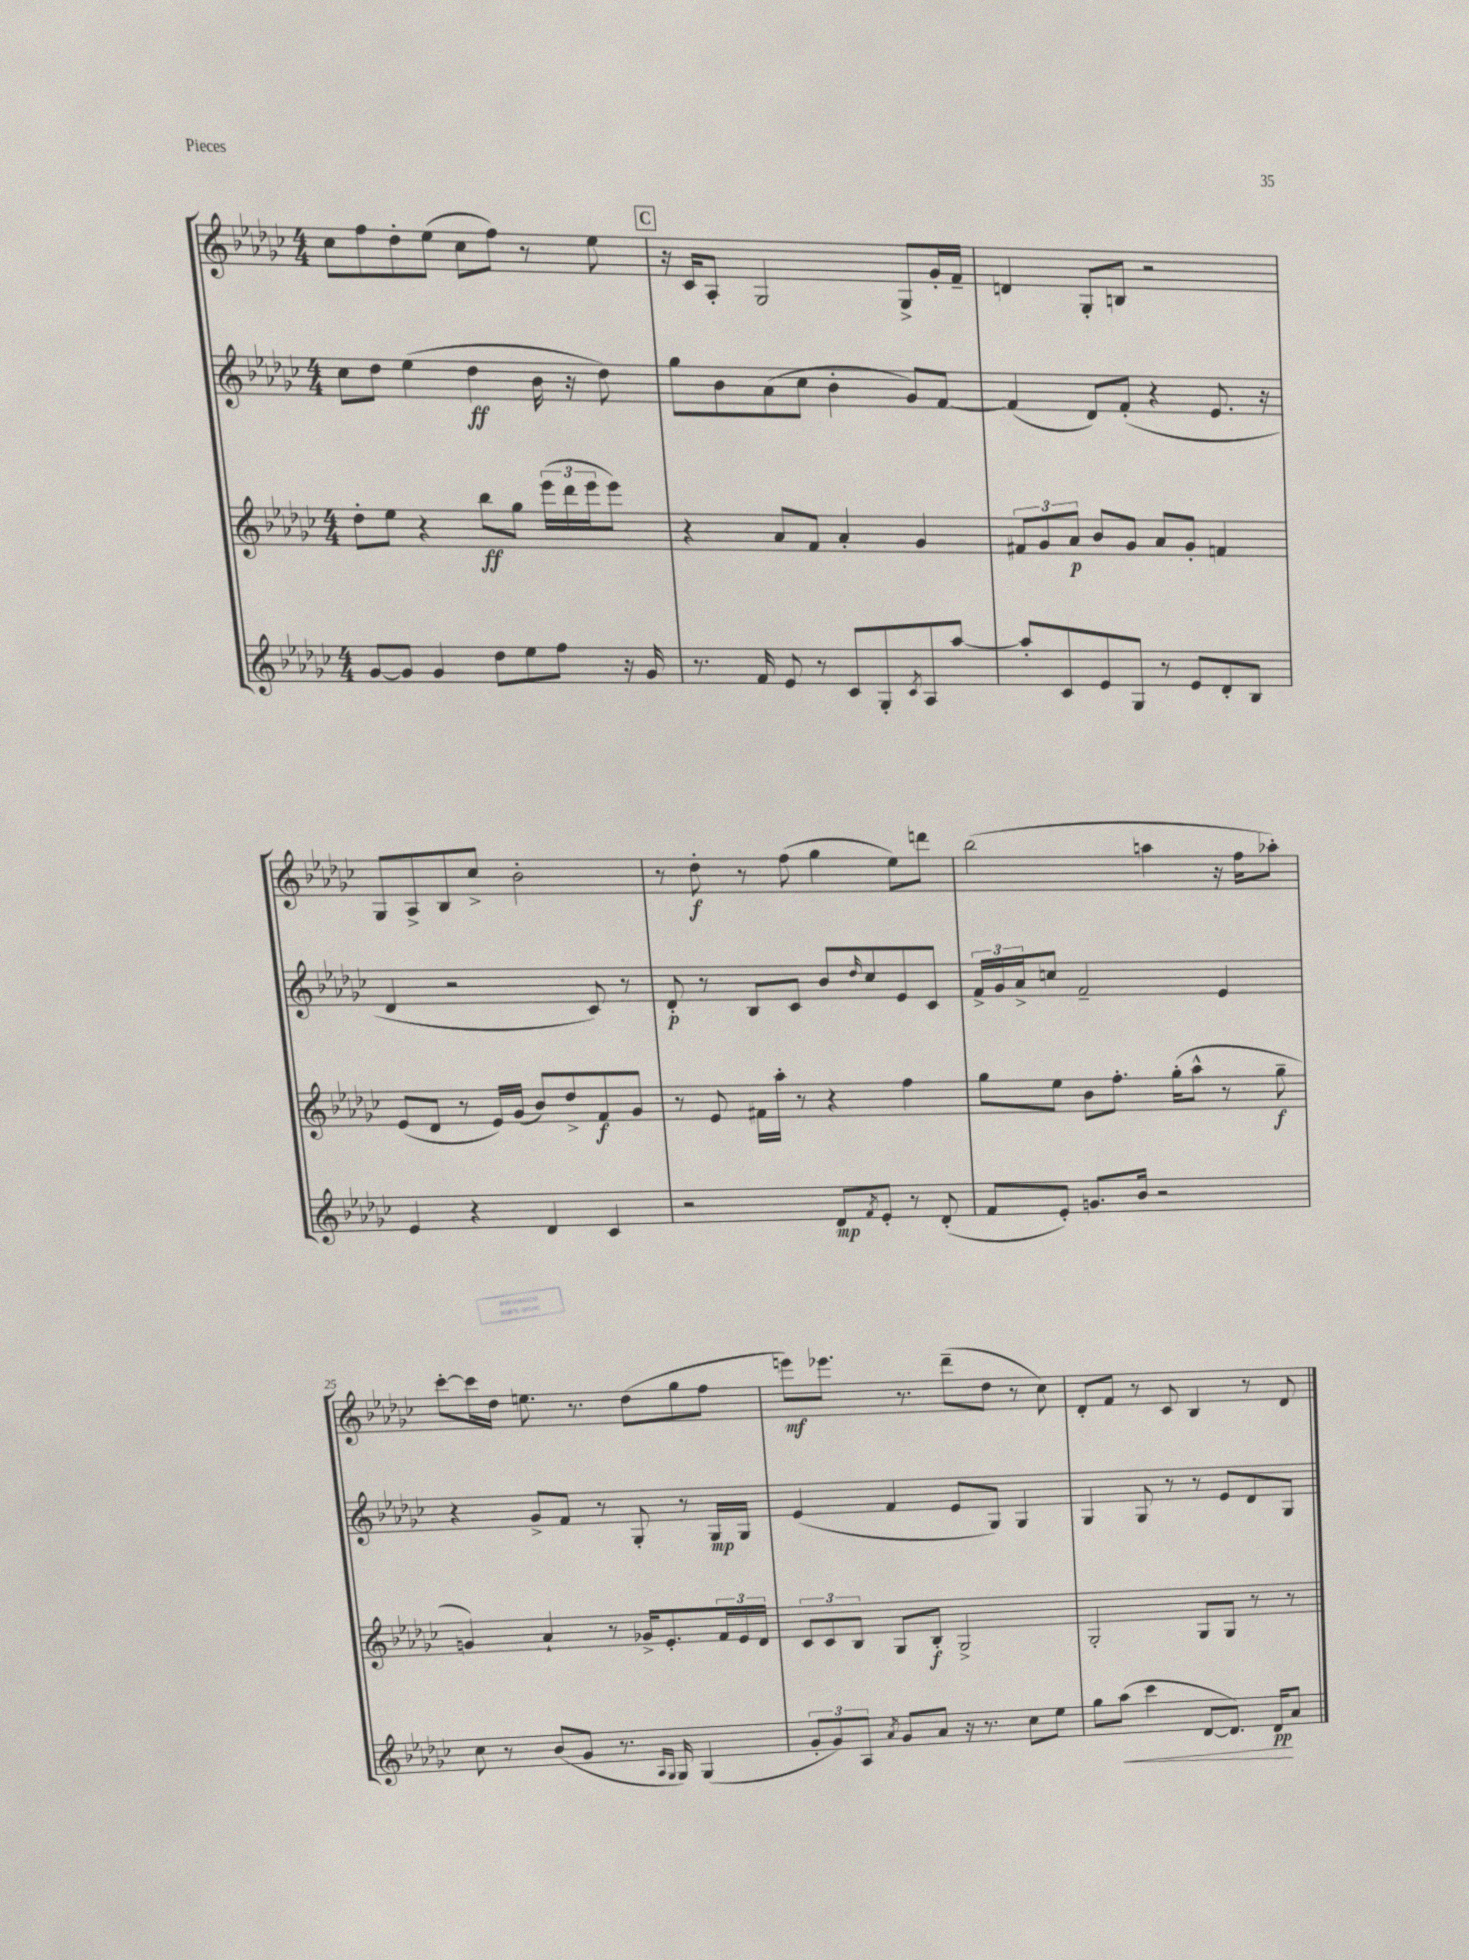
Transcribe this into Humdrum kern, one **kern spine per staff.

**kern	**kern	**kern	**kern
*staff4	*staff3	*staff2	*staff1
*clefG2	*clefG2	*clefG2	*clefG2
*k[b-e-a-d-g-c-]	*k[b-e-a-d-g-c-]	*k[b-e-a-d-g-c-]	*k[b-e-a-d-g-c-]
*M4/4	*M4/4	*M4/4	*M4/4
[8g-	8dd-'	8cc-	8cc-
8g-]	8ee-	8dd-	8ff
4g-	4r	(4ee-	8dd-'
.	.	.	(8ee-
8dd-	8bb-	4dd-	8cc-
8ee-	8gg-	.	8ff)
8ff	(24eee-	16b-	8r
.	24ddd-	.	.
.	.	16r	.
.	24eee-	.	.
16r	8eee-)	8dd-)	8ee-
16g-	.	.	.
=	=	=	=
8.r	4r	8gg-	16r
.	.	.	16c-
.	.	8b-	8A-'
16f	.	.	.
8e-	8a-	(8a-	2G-
8r	8f	8cc-	.
8c-	4a-'	4b-'	.
8G-'	.	.	.
8qc-	.	.	.
8A-	4g-	8g-)	8G-^
[8aa-	.	[8f	16g-'
.	.	.	16f~
=	=	=	=
8aa-']	12f#	(4f]	4d
.	12g-	.	.
8c-	.	.	.
.	12a-	.	.
8e-	8b-	8d-)	8G-'
8G-	8g-	(8f'	8B
8r	8a-	4r	2r
8e-	8g-'	.	.
8d-'	4f	8.e-	.
8B-	.	.	.
.	.	16r	.
=	=	=	=
4e-	(8e-	4d-	8G-
.	8d-	.	8A-^
4r	8r	2r	8B-
.	16e-)	.	8cc-^
.	(16g-	.	.
4d-	8b-)	.	2b-'
.	8dd-^	.	.
4c-	8f	8c-)	.
.	8g-	8r	.
=	=	=	=
2r	8r	8d-'	8r
.	8e-	8r	8dd-'
.	16f#	8B-	8r
.	16aa-'	.	.
.	8r	8c-	(8ff
8d-	4r	8b-	4gg-
8qf	.	16qqdd-	.
8e-'	.	8cc-	.
8r	4ff	8e-	8ee-)
(8d-'	.	8c-	8ddd
=	=	=	=
8f	8gg-	24f^	(2bb-
.	.	24g-	.
.	.	24a-^	.
8e-')	8ee-	8cc	.
8.g	8b-	2f~	.
.	8.ff'	.	.
16b-	.	.	.
2r	.	.	4aa
.	(16gg-'	.	.
.	8aa-^^	.	.
.	8r	4e-	16r
.	.	.	16ff
.	8gg-~	.	8aa-')
=	=	=	=
8cc-	4g)	4r	[8ccc-'
8r	.	.	16ccc-]
.	.	.	16dd-
(8b-	4a-`	8g-^	8.ee
8g-	.	8f	.
.	.	.	8.r
8.r	8r	8r	.
.	16g-^	8G-'	(8dd-
16qqA-	.	.	.
16qqG-	.	.	.
16G-)	8.e-'	.	.
(4G-	.	8r	8gg-
.	24f	16G-	8ff
.	24e-	.	.
.	.	16G-	.
.	24d-	.	.
=	=	=	=
12g-'	12c-	(4e-	8eee)
12g-)	12c-	.	.
.	.	.	8.eee-
12A-	12B-	.	.
8qa-	.	.	.
8g-	8G-	4f	.
.	.	.	8.r
8a-	8B-'	.	.
16r	2G-^	8e-	(8ddd-~
8.r	.	.	.
.	.	8G-)	8dd-
8cc-	.	4G-	8r
8ee-	.	.	8cc-)
=	=	=	=
8gg-	2G-'	4G-	8d-'
(8aa-	.	.	8f
4ccc-	.	8G-	8r
.	.	8r	8c-
[8d-	8G-	8r	4B-
8.d-])	8G-	8e-	.
.	8r	8d-	8r
16d-	.	.	.
8a-	8r	8G-	8d-
==	==	==	==
*-	*-	*-	*-
